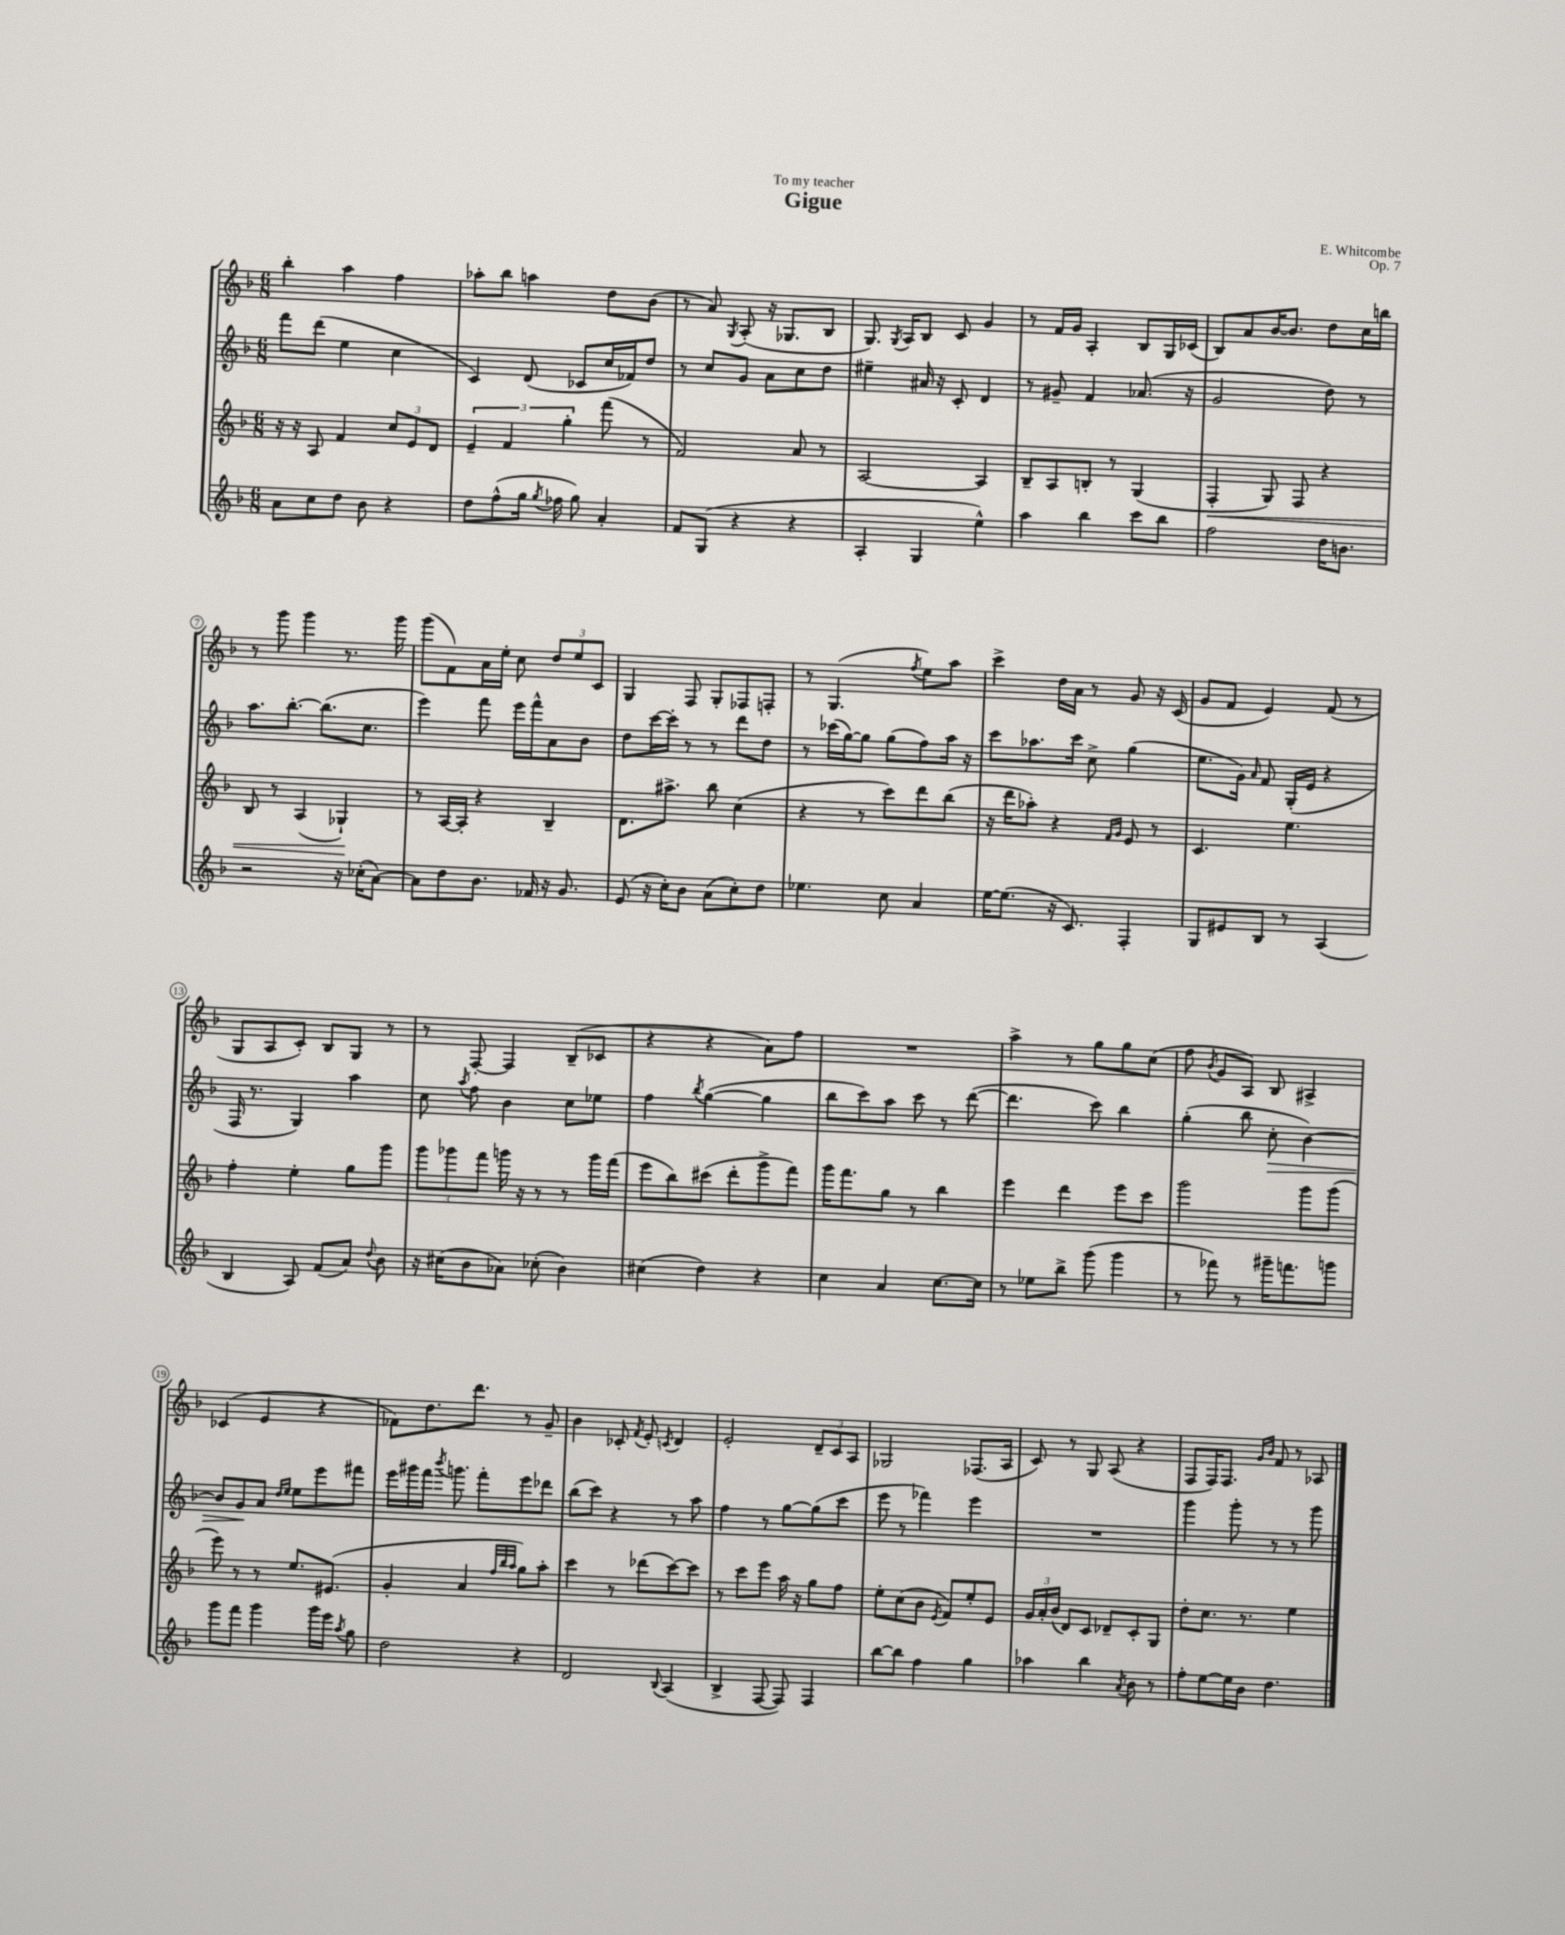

**kern	**kern	**dynam	**kern	**dynam	**kern
*part4	*part3	*part3	*part2	*part2	*part1
*staff4	*staff3	*staff3	*staff2	*staff2	*staff1
*clefG2	*clefG2	*	*clefG2	*	*clefG2
*k[b-]	*k[b-]	*	*k[b-]	*	*k[b-]
*M6/8	*M6/8	*	*M6/8	*	*M6/8
=1	=1	=1	=1	=1	=1
8a\L	16r	.	8fff\L	.	4bb-'\
.	16r	.	.	.	.
8cc\	8A/	.	(8ddd\J	.	.
8dd\J	4f/	.	4ee\	.	4aa\
8b-\	.	.	.	.	.
4r	12cc/L	.	4cc\	.	4ff\
.	12e/	.	.	.	.
.	12d/J	.	.	.	.
=2	=2	=2	=2	=2	=2
8dd\L	6e~/	.	4c/)	.	8aa-X'\L
(8ff^^\	.	.	.	.	8bb-\J
.	6f/	.	.	.	.
16gg\Jk	.	.	(8d/	.	4aan\
8qgg/	.	.	.	.	.
16ff-X\	.	.	.	.	.
.	6gg'\	.	.	.	.
8gg\)	.	.	8c-X/L	.	.
4a'/	(8fff\	.	16cc/L	.	8dd\L
.	.	.	16f-X/J)	.	.
.	8r	.	8dd/J	.	(8b-\J
=3	=3	=3	=3	=3	=3
8f/L	2f/)	.	8r	.	8r
(8G/J	.	.	8cc/L	.	8a/)
.	.	.	.	.	8qG/
4r	.	.	8g/J	.	(8A'/
.	.	.	8a\L	.	16r
.	.	.	.	.	8.G-X/L
4r	8a/	.	8cc\	.	.
.	8r	.	8dd\J	.	8B-/J
=4	=4	=4	=4	=4	=4
4A'/	[2A/	.	4ee#X~\	.	8.G/)
.	.	.	.	.	8qG/
.	.	.	.	.	16A/KL
4G/	.	.	16a#X/	.	8B-/J
.	.	.	16r	.	.
.	.	.	8c'/	.	8c/
4ee^^\)	4A/]	.	4d/	.	4g/
=5	=5	=5	=5	=5	=5
4aa\	8B-~/L	.	8r	.	8r
.	8A/	.	8g#X~/	.	16f/LL
.	.	.	.	.	16g/JJ
4bb-\	8Bn'/J	.	4f/	.	4A'/
.	8r	.	.	.	.
8ccc\L	(4G/	.	(8.a-X/	.	8B-/L
8bb-\J	.	.	.	.	16G/L
.	.	.	16r	.	(16c-X/JJ
=6	=6	=6	=6	=6	=6
!	!	!LO:HP:b	!	!	!
2ff\	4F'/	<	2g/	.	8B-/L)
.	.	.	.	.	8a/
.	8G/)	.	.	.	[16b-/K
.	.	.	.	.	8.b-/J]
.	8F/	.	.	.	.
16dd\KL	4r	.	8dd\)	.	8dd\L
8.bn\J	.	.	.	.	.
.	.	.	8r	.	16cc\L
.	.	.	.	.	16bbn\JJ
!!LO:LB:g=z
=7	=7	=7	=7	=7	=7
2r	8B-/	.	8.aa\L	.	8r
.	8r	.	.	.	8ggg\
.	.	.	[8.bb-'\J	.	.
.	(4A/	.	.	.	4ggg\
.	.	.	(8.bb-\L]	.	.
16r	4G-X`/)	.	.	.	8.r
(16cc-X'\KL	.	.	8.cc\J	.	.
[8a\J)	.	.	.	.	.
.	.	.	.	.	16ggg\
.	.	[	.	.	.
=8	=8	=8	=8	=8	=8
8a\L]	8r	.	4eee\)	.	(8ggg\L
8dd\	[16A/LL	.	.	.	8f\)
.	16A'/JJ]	.	.	.	.
8.b-\J	4r	.	8fff\	.	16a\L
.	.	.	.	.	16ee'\JJ
.	.	.	16eee\LL	.	8cc\
16f-X/	.	.	16fff^^\J	.	.
16r	4B-~/	.	8a\	.	12dd/L
8.g/	.	.	.	.	.
.	.	.	.	.	12ee/
.	.	.	8b-\J	.	.
.	.	.	.	.	12c/J
=9	=9	=9	=9	=9	=9
(8e/	8.d\L	.	8dd\L	.	4G/
16r	.	.	[16ccc\L	.	.
16cc'\KL)	8.aa#X^\J	.	16ccc'\JJ]	.	.
8b-\J	.	.	8r	.	8F/
(8a\L	8bb-\	.	8r	.	8G'/L
8cc'\)	(4cc\	.	8ddd\L	.	8F-X/
8dd\J	.	.	8dd\J	.	8Fn'/J
=10	=10	=10	=10	=10	=10
4.ee-X\	4r	.	8r	.	8r
.	.	.	(16ccc-X\LL	.	(4.G/
.	.	.	[16gg\J)	.	.
.	8r	.	8gg\J]	.	.
8cc\	8ccc\L)	.	(8gg\L	.	.
.	.	.	.	.	8qff/
4a/	8ddd\	.	8ff\)	.	8ee\L)
.	(8bb-\J	.	16aa\Jk	.	8aa\J
.	.	.	16r	.	.
=11	=11	=11	=11	=11	=11
[16ee\KL	16r	.	8ccc\L	.	4ccc^\
(8.ee\J]	16ddd\KL	.	.	.	.
.	8aa-X'\J)	.	8.aa-X\	.	.
16r	4r	.	.	.	16dd\LL
8.c/)	.	.	16ccc\Jk	.	16a\JJ
.	.	.	8cc^\	.	8r
.	16qqf/LL	.	.	.	.
.	16qqg/JJ	.	.	.	.
4F'/	8e/	.	(4gg\	.	8g/
.	8r	.	.	.	16r
.	.	.	.	.	(16c/
=12	=12	=12	=12	=12	=12
8G/L	4.c/	.	8.ee\L	.	8g/L
8e#X/	.	.	.	.	8f/J
.	.	.	16g\Jk)	.	.
.	.	.	16qqa/	.	.
8B-/J	.	.	8f/	.	4e/)
8r	4.ee\	.	(16G'/LL	.	.
.	.	.	16e/JJ	.	.
(4A/	.	.	4r	.	(8f/
.	.	.	.	.	8r
!!LO:LB:g=z
=13	=13	=13	=13	=13	=13
4B-/	4ff'\	.	16F/	.	8G/L
.	.	.	8.r	.	.
.	.	.	.	.	8A/
8A/)	4ee'\	.	4G/)	.	8c'/J)
(8f/L	.	.	.	.	8B-/L
8a/J)	8gg\L	.	4aa\	.	8G/J
8qqdd/	.	.	.	.	.
8b-\	8ggg\J	.	.	.	8r
=14	=14	=14	=14	=14	=14
16r	12ggg\L	.	8cc\	.	8r
(16cc#X\KL	.	.	.	.	.
.	12ggg-X\	.	.	.	.
.	.	.	8qaa/	.	.
8b-\	.	.	8ff\	.	[8F'/
.	12fff\J	.	.	.	.
8a-X\J)	16gggn\	.	4b-\	.	4F/]
.	16r	.	.	.	.
(8cc-X'\	8r	.	.	.	.
4b-\)	8r	.	8cc\L	.	(8B-~/L
.	16ggg\LL	.	8ee-X\J	.	8c-X/J
.	(16fff\JJ	.	.	.	.
=15	=15	=15	=15	=15	=15
(4cc#X\	8eee\L	.	4ff\	.	4r
.	8bb-\)	.	.	.	.
.	.	.	8qbb-/	.	.
4dd\)	(8ccc#X\J	.	([4gg\	.	4r
.	8ddd'\L	.	.	.	.
4r	8ggg^\	.	4gg\]	.	8a\L)
.	8fff\J)	.	.	.	8ff\J
=16	=16	=16	=16	=16	=16
4cc\	16ggg\KL	.	8bb-\L	.	2.r
.	8.fff\	.	.	.	.
.	.	.	8ccc\)	.	.
4a/	8gg\J	.	8aa\J	.	.
.	8r	.	8ccc\	.	.
[8.cc\L	4bb-\	.	8r	.	.
.	.	.	([8ddd\	.	.
16cc\Jk]	.	.	.	.	.
=17	=17	=17	=17	=17	=17
8r	4eee\	.	4.ddd\]	.	4aa^\
8ee-X\L	.	.	.	.	.
8bb-^\J	4ddd\	.	.	.	8r
(8ggg\	.	.	8ccc\)	.	8gg\L
4ggg\	8eee\L	.	4bb-\	.	8gg\
.	8ccc\J	.	.	.	(8cc\J
=18	=18	=18	=18	=18	=18
8r	2ggg\	.	(4gg'\	.	8ff\
.	.	.	.	.	8qb-/
8fff-X\)	.	.	.	.	8g/L
8r	.	.	8bb-\	.	8A/J)
!	!	!	!	!LO:HP:b	!
16ggg#X~\KL	.	.	8cc'\	>	8B-/
8.fffn\	.	.	.	.	.
.	8ggg\L	.	[4b-\)	.	4A#X^/
8gggn\J	(8ggg\J	.	.	.	.
!!LO:LB:g=z
=19	=19	=19	=19	=19	=19
8ggg\L	8eee\)	.	8b-/L]	.	(4c-X/
8fff\J	8r	.	8g/	.	.
4ggg\	8r	.	8a/J	]	4e/
.	.	.	16qqdd/LL	.	.
.	.	.	16qqee/JJ	.	.
.	8.ee/L	.	8ee\L	.	.
16ggg\LL	.	.	8eee\	.	4r
16eee\JJ	(8.e#X/J	.	.	.	.
8qaa/	.	.	.	.	.
8gg\	.	.	8fff#X\J	.	.
=20	=20	=20	=20	=20	=20
2dd\	4g'/	.	16eee\LL	.	8f-X\L)
.	.	.	16ggg#X\	.	.
.	.	.	16fff\JJ	.	8.dd\
.	.	.	8qbbb-/	.	.
.	.	.	8.gggn\	.	.
.	4a/	.	.	.	.
.	.	.	.	.	8.ddd\J
.	.	.	8fff'\L	.	.
.	32qqff/LLL	.	.	.	.
.	32qqbb-/	.	.	.	.
.	32qqaa/JJJ	.	.	.	.
4r	8gg\L)	.	8eee\	.	8r
.	8aa'\J	.	8ddd-X\J	.	8g~/
=21	=21	=21	=21	=21	=21
2d/	4ccc\	.	(8bb-\L	.	4b-\
.	.	.	8ccc\J)	.	.
.	8r	.	4r	.	8c-X'/
.	.	.	.	.	8qf/
.	(8ddd-X\L	.	.	.	8e'/
8qqB-/	.	.	.	.	8qcn/
(4A/	[8ccc\)	.	8r	.	4d/
.	8ccc\J]	.	8aa\	.	.
=22	=22	=22	=22	=22	=22
4B-^/	8r	.	4ff\	.	2e'/
.	8ccc\L	.	.	.	.
[8F/	8eee\J	.	8r	.	.
8F/])	16aa\	.	[8gg\L	.	.
.	16r	.	.	.	.
4F/	8gg\L	.	(8gg\]	.	12d~/L
.	.	.	.	.	12c/
.	8ff\J	.	8ccc\J	.	.
.	.	.	.	.	12A/J
=23	=23	=23	=23	=23	=23
[8bb-\L	8ee'\L	.	8eee\	.	2G-X/
8bb-\J]	(8cc\	.	8r	.	.
4ff\	8b-\J	.	4fff-X\)	.	.
.	8qe/	.	.	.	.
.	8f/L)	.	.	.	.
4gg\	8ee'/	.	4eee\	.	(8.F-X/L
.	8e/J	.	.	.	.
.	.	.	.	.	16A/Jk
=24	=24	=24	=24	=24	=24
4aa-X\	24g/LL	.	2.r	.	8c/)
.	24a'/	.	.	.	.
.	(24b-/JJ	.	.	.	.
.	8d/L)	.	.	.	8r
4bb-\	8c/J	.	.	.	8G/
.	8d-X~/L	.	.	.	(8A/
8qa/	.	.	.	.	.
8b-\	8c'/	.	.	.	4r
8r	8G/J	.	.	.	.
=25	=25	=25	=25	=25	=25
8ff'\L	8dd'\L	.	4ggg\	.	8F/L
[8ee\	8.cc\J	.	.	.	16F/K)
.	.	.	.	.	8.F/J
16ee\L]	.	.	8ggg'\	.	.
16b-\JJ	8.r	.	.	.	.
.	.	.	.	.	16qqg/LL
.	.	.	.	.	16qqb-/JJ
4.dd\	.	.	8r	.	8f/
.	4ee\	.	8r	.	8r
.	.	.	8ggg\	.	8A-X/
==	==	==	==	==	==
*-	*-	*-	*-	*-	*-
